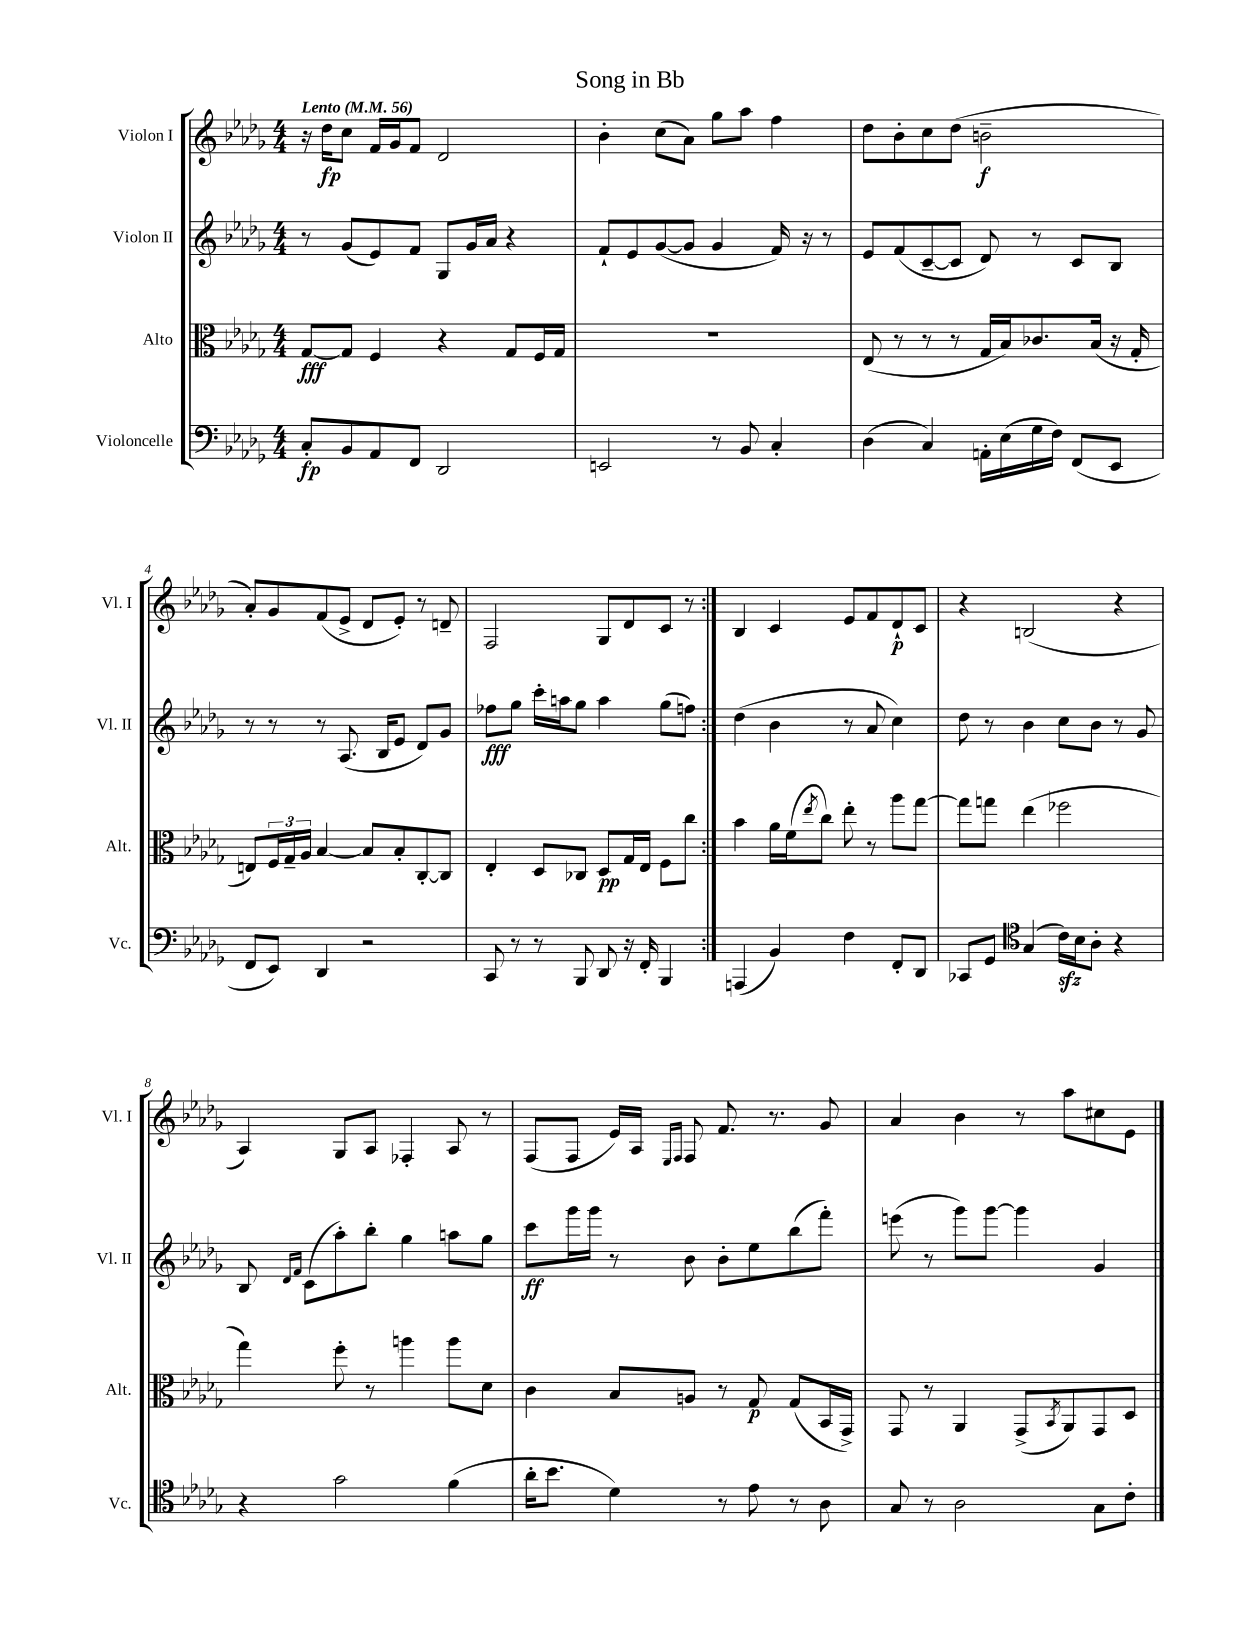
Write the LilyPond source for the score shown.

\header { title = "Song in Bb" }
<<
\new StaffGroup <<
\new Staff = "s0" \with { instrumentName = "Violon I" shortInstrumentName = "Vl. I" } {
    \clef treble \key des \major \numericTimeSignature \time 4/4 \tempo "Lento" 4 = 56
    \repeat volta 2 { r16 des''16\fp c''8 f'16 ges'16 f'8 des'2 |
    bes'4-. c''8( aes'8) ges''8 aes''8 f''4 |
    des''8 bes'8-. c''8 des''8( b'2--\f |
    aes'8-.) ges'8 f'8( ees'8-> des'8 ees'8-.) r8 d'8-- |
    f2 ges8 des'8 c'8 r8 | }
    bes4 c'4 ees'8 f'8 des'8-!\p c'8 |
    r4 b2( r4 |
    aes4) ges8 aes8 fes4-. aes8 r8 |
    f8( f8 ees'16) aes16 \grace { ees16 f16 } f8 f'8. r8. ges'8 |
    aes'4 bes'4 r8 aes''8 cis''8 ees'8 \bar "|." |
}
\new Staff = "s1" \with { instrumentName = "Violon II" shortInstrumentName = "Vl. II" } {
    \clef treble \key des \major \numericTimeSignature \time 4/4
    \repeat volta 2 { r8 ges'8( ees'8) f'8 ges8 ges'16 aes'16 r4 |
    f'8-! ees'8 ges'8~( ges'8 ges'4 f'16) r16 r8 |
    ees'8 f'8( c'8~-- c'8 des'8) r8 c'8 bes8 |
    r8 r8 r8 aes8.( bes16 ees'8 des'8) ges'8 |
    fes''8\fff ges''8 c'''16-. a''16 ges''8 a''4 ges''8( f''8) | }
    des''4( bes'4 r8 aes'8 c''4) |
    des''8 r8 bes'4 c''8 bes'8 r8 ges'8 |
    bes8 \grace { des'16 f'16 } c'8( aes''8-.) bes''8-. ges''4 a''8 ges''8 |
    c'''8\ff ges'''16 ges'''16 r8 bes'8 bes'8-. ees''8 bes''8( f'''8-.) |
    e'''8( r8 ges'''8) ges'''8~ ges'''4 ges'4 \bar "|." |
}
\new Staff = "s2" \with { instrumentName = "Alto" shortInstrumentName = "Alt." } {
    \clef alto \key des \major \numericTimeSignature \time 4/4
    \repeat volta 2 { ges8~\fff ges8 f4 r4 ges8 f16 ges16 |
    R1 |
    ees8( r8 r8 r8 ges16 bes16) ces'8. bes16( r16 ges16-. |
    e8) \tuplet 3/2 { f16 ges16-- aes16 } bes4~ bes8 bes8-. c8~-. c8 |
    ees4-. des8 ces8 des8\pp ges16 ees16 f8 c''8 | }
    bes'4 aes'16 f'16( \acciaccatura { ees''8 } c''8) ees''8-. r8 aes''8 ges''8~ |
    ges''8 g''8 ees''4( fes''2 |
    ges''4) f''8-. r8 a''4 a''8 des'8 |
    c'4 bes8 a8 r8 ges8\p ges8( bes,16 ges,16->) |
    ges,8 r8 aes,4 ges,8->( \acciaccatura { bes,8 } aes,8) ges,8 des8 \bar "|." |
}
\new Staff = "s3" \with { instrumentName = "Violoncelle" shortInstrumentName = "Vc." } {
    \clef bass \key des \major \numericTimeSignature \time 4/4
    \repeat volta 2 { c8-.\fp bes,8 aes,8 f,8 des,2 |
    e,2 r8 bes,8 c4-. |
    des4( c4) a,16-. ees16( ges16 f16) f,8( ees,8 |
    f,8 ees,8) des,4 r2 |
    c,8 r8 r8 bes,,8 des,8 r16 f,16-. bes,,4 | }
    a,,4( bes,4) f4 f,8-. des,8 |
    ces,8 ges,8 \clef tenor ges4( c'16\sfz) bes16 aes8-. r4 |
    r4 ges'2 f'4( |
    aes'16-. bes'8. des'4) r8 ees'8 r8 aes8 |
    ges8 r8 aes2 ges8 c'8-. \bar "|." |
}
>>
>>
